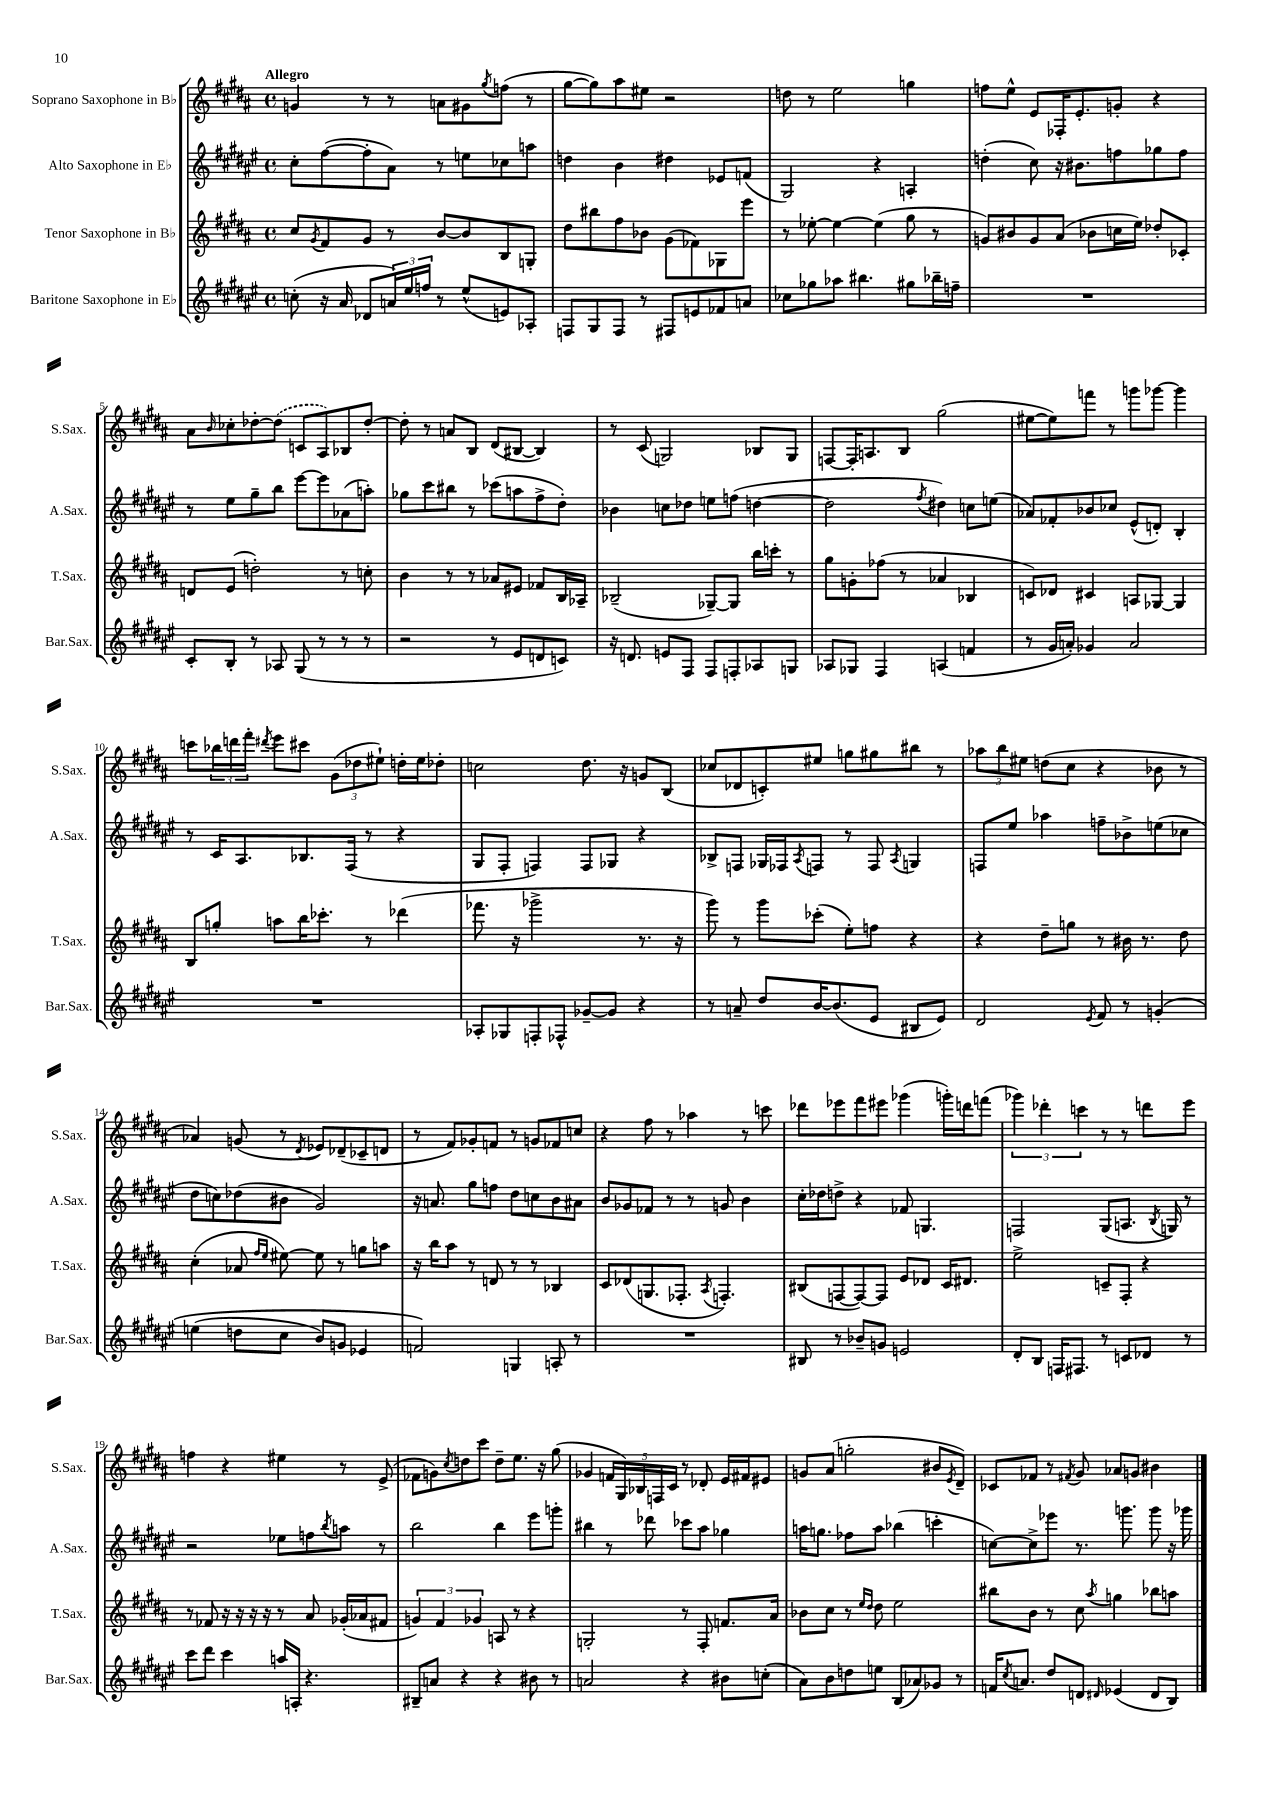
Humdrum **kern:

**kern	**kern	**kern	**kern
*part4	*part3	*part2	*part1
*staff4	*staff3	*staff2	*staff1
*I"Baritone Saxophone in E♭	*I"Tenor Saxophone in B♭	*I"Alto Saxophone in E♭	*I"Soprano Saxophone in B♭
*I'Bar.Sax.	*I'T.Sax.	*I'A.Sax.	*I'S.Sax.
*clefG2	*clefG2	*clefG2	*clefG2
*k[f#c#g#d#a#e#]	*k[f#c#g#d#a#]	*k[f#c#g#d#a#e#]	*k[f#c#g#d#a#]
*M4/4	*M4/4	*M4/4	*M4/4
*met(c)	*met(c)	*met(c)	*met(c)
=1	=1	=1	=1
!	!	!	!LO:TX:a:B:t=Allegro
(8ccn'\	8cc#/L	8cc#'\L	4gn/
.	8qg#/	.	.
16r	8f#/	([8ff#\	.
16a#/	.	.	.
8d-X/L	8g#/J	8ff#'\]	8r
24an/L)	8r	8a#\J)	8r
24ee#/	.	.	.
24ffn/JJ	.	.	.
8r	[8b/L	8r	8an\L
(8ee#^^/L	8b/]	8een\L	8g#X\
.	.	.	8qgg#/
8en/)	8B/	8cc-X\	(8ffn\J
8A-X'/J	8Gn'/J	8aan\J	8r
=2	=2	=2	=2
8Fn/L	8dd#\L	4ddn\	[8gg#\L
8G#/	8bb#X\	.	8gg#\])
8F/J	8ff#\	4b\	8aa#\
8r	8b-X\J	.	8ee#X\J
8F#X/L	(8g#\L	4dd#X\	2r
8en/	8f-X\)	.	.
8f-X/	8G-X\	8e-X/L	.
8an/J	8eee\J	(8fn/J	.
=3	=3	=3	=3
8cc-X\L	8r	2G#/)	8ddn\
8gg-X\	[8ee-X'\	.	8r
8aa-X\J	4ee-\_	.	2ee\
4.bb#X\	.	.	.
.	(4ee-\]	4r	.
8gg#X\L	8gg#\	4An'/	4ggn\
16bb-X~\L	8r	.	.
16ffn~\JJ	.	.	.
=4	=4	=4	=4
1r	8gn/L)	(4ddn'\	8ffn\L
.	8b#X/	.	8ee^^\J
.	8g/	8cc#\)	8e/L
.	(8a#/J	16r	16F-X'/K
.	.	8.b#X\L	8.e'/
.	8b-X\L	.	.
.	16ccn\L	8ffn\	8gn'/J
.	16ee\JJ)	.	.
.	8dd-X'/L	8gg-X\	4r
.	8c-X'/J	8ff\J	.
!!LO:LB:g=z
=5	=5	=5	=5
8c#'/L	8dn/L	8r	8a#\L
.	.	.	16qqb/
8B'/J	(8e/J	8ee#\L	8cc-X'\
8r	2ddn'\)	8gg#~\	[8dd-X'\
8A-X/	.	8bb\J	(8dd-\J]
(8G#/	.	[8eee#\L	8cn/L
8r	.	8eee#\]	8A#/)
8r	8r	(8a-X\	8B-X/
8r	8ccn'\	8aan'\J)	[8dd-'/J
=6	=6	=6	=6
2r	4b\	8gg-X\L	8dd-'\]
.	.	8ccc#\	8r
.	8r	8bb#X\J	8an/L
.	8r	8r	8B/J
8r	8a-X/L	(8ccc-X\L	(8d#/L
8e#/L	8e#X/J	8aan\	[8B#X/J
8dn/	8f-X/L	8ff#^\	4B#/])
8cn/J)	16B/L	8dd#'\J)	.
.	16A-X~/JJ	.	.
=7	=7	=7	=7
16r	(2B-X~/	4b-X\	8r
8.dn/	.	.	.
.	.	.	(8c#/
8en/L	.	8ccn\L	2Gn/)
8F#/J	.	8dd-X\J	.
8F#/L	[8G-X~/L)	8een\L	.
8Fn'/	8G-/J]	(8ffn\J	.
8A-X/	16bb\LL	[4ddn\	8B-X/L
.	16cccn'\JJ	.	.
8Gn/J	8r	.	8G/J
=8	=8	=8	=8
8A-X/L	8gg#\L	2dd\]	[8Fn/L
8G-X/J	8gn'\	.	16F'/K]
.	.	.	8.An/
4F#/	(8ff-X\J	.	.
.	8r	.	8B/J
.	.	8qff#/	.
(4An/	4a-X/	4dd#X\)	(2gg#\
4fn/	4B-X/	8ccn\L	.
.	.	(8een\J	.
=9	=9	=9	=9
8r	8cn/L)	8a-X/L)	[8ee#X\L
16g#/LL	8d-X/J	8f-X'/	8ee#\])
16an'/JJ)	.	.	.
4g-X/	4c#X/	8b-X/	8fffn\J
.	.	8cc-X/J	8r
2a/	8An/L	(8e#^^/L	8gggn\L
.	[8G-X/J	8dn'/J)	[8ggg-X\J
.	4G-/]	4B'/	4ggg-\]
!!LO:LB:g=z
=10	=10	=10	=10
1r	8B/L	8r	8cccn\L
.	8ggn'/J	16c#/KL	24bb-X\L
.	.	.	24dddn\
.	.	8.A#/	.
.	.	.	24fff#'\JJ
.	.	.	8qddd#X/
.	8aan\L	.	8eee\L
.	16bb\K	8.B-X/	8ccc#X\J
.	8.ccc-X'\J	.	.
.	.	.	(12g#\L
.	.	(16F#/Jk	.
.	.	.	12dd-X\
.	8r	8r	.
.	.	.	12ee#X`\J)
.	(4ddd-X\	4r	16ddn'\LL
.	.	.	16ee#\J
.	.	.	8dd-X'\J
=11	=11	=11	=11
8A-X'/L	8.fff-X\	8G#/L	2ccn\
8G-X/	.	8F#'/J	.
.	16r	.	.
8Fn'/	2ggg-X^\	4Fn/)	.
8F-X^^/J	.	.	.
[8g-X~/L	.	8F/L	8.dd#\
8g-/J]	.	8G-X/J	.
.	.	.	16r
4r	8.r	4r	8gn/L
.	.	.	(8B/J
.	16r	.	.
=12	=12	=12	=12
8r	8ggg#\)	8B-X^/L	8cc-X/L
8an~/	8r	8Fn/J	8d-X/
8dd#/L	8ggg#\L	16G-X/LL	8cn'/)
.	.	16F-X/J	.
.	.	8qA#/	.
[16b/K	(8ccc-X'\J	8Fn/J	8ee#X/J
(8.b/]	.	.	.
.	8ee'\L)	8r	8ggn\L
8e#/J	8ffn\J	8F/	8gg#X\
.	.	8qA#/	.
8B#X/L	4r	4Gn/	8bb#X\J
8e#/J)	.	.	8r
=13	=13	=13	=13
2d#/	4r	8Fn/L	12aa-X\L
.	.	.	12bb\
.	.	8ee#/J	.
.	.	.	12ee#X\J
.	8dd#~\L	4aa-X\	(8ddn\L
.	8ggn\J	.	8cc#\J
8qe#/	.	.	.
8f#/	8r	8ffn~\L	4r
8r	16b#X\	8b-X^\	.
.	8.r	.	.
(4gn'/	.	(8een\	8b-X\
.	8dd#\	8cc-X\J	8r
!!LO:LB:g=z
=14	=14	=14	=14
(4een\	(4cc#'\	8dd#\L	4a-X/)
.	.	8ccn\)	.
8ddn\L	8a-X/	(8dd-X\	(8gn/
.	16qqff#/LL	.	.
.	16qqee/JJ	.	.
8cc#\J	[8ee#X\)	8b#X\J	8r
.	.	.	8qd#/
8b/L)	8ee#\]	2g#/)	8e-X/L)
8gn/J	8r	.	(8d-X~/
4e-X/	8ggn\L	.	8c-X~/
.	8aan\J	.	8dn/J
=15	=15	=15	=15
2fn/)	16r	16r	8r
.	16bb\KL	8.an/	.
.	8aa#\J	.	8f#/L)
.	8r	8gg#\L	8g-X'/
.	8dn/	8ffn\J	8fn/J
4Gn/	8r	8dd#\L	8r
.	8r	8ccn\	8gn/L
8An'/	4B-X/	8b\	8f-X/
8r	.	8a#X\J	8ccn/J
=16	=16	=16	=16
1r	8c#/L	8b/L	4r
.	(8d-X/	8g-X/	.
.	8.Gn/	8f-X/J	8ff#\
.	.	8r	8r
.	8.F-X'/J	.	.
.	.	8r	4aa-X\
.	8qA#/	.	.
.	4.Fn'/)	8gn/	.
.	.	4b\	8r
.	.	.	8cccn\
=17	=17	=17	=17
8B#X/	(8B#X/L	16cc#'\LL	8ddd-X\L
.	.	16dd-X\J	.
8r	[8Fn/	8ddn^\J	8eee-X\
8b-X~/L	8F/_)	4r	8fff#\
8gn/J	8F/J]	.	8eee#X\J
2en/	8e/L	8f-X/	(4ggg-X\
.	8d-X/J	4.Gn/	.
.	16c#/KL	.	16gggn'\LL)
.	8.d#X/J	.	16dddn\J
.	.	.	(8fffn\J
=18	=18	=18	=18
8d#'/L	2ee^\	2Fn/	6ggg-X\)
8B/J	.	.	.
.	.	.	6ddd-X'\
16Fn/KL	.	.	.
8.F#X/J	.	.	.
.	.	.	6cccn\
8r	8cn~/L	(8G#/L	8r
8cn/L	8F#'/J	8.An/J	8r
8d-X/J	4r	.	8dddn\L
.	.	8qB/	.
.	.	16Gn/)	.
8r	.	8r	8eee\J
!!LO:LB:g=z
=19	=19	=19	=19
8ccc#\L	8r	2r	4ffn\
8ddd#\J	8f-X/	.	.
4ccc#\	16r	.	4r
.	16r	.	.
.	16r	.	.
.	16r	.	.
16aan/LL	8r	8ee-X\L	4ee#X\
16An'/JJ	.	.	.
4.r	8a#/	8ffn\	.
.	.	8qbb/	.
.	(16g-X'/LL	8aan\J	8r
.	16a-X/J	.	.
.	8f#X/J	8r	(8e^/
=20	=20	=20	=20
8B#X~/L	6gn/)	2bb\	8f-X\L
8an/J	.	.	8gn\)
.	6f#/	.	.
.	.	.	8qcc#/
4r	.	.	8ddn\
.	6g-X/	.	.
.	.	.	8ccc#\J
4r	8An/	4bb\	8dd~\L
.	8r	.	8.ee\J
8b#X\	4r	8eee#\L	.
.	.	.	16r
8r	.	8gggn'\J	(8gg#\
=21	=21	=21	=21
2an/	2Gn'/	4bb#X\	4g-X/
.	.	8r	20fn/LL
.	.	.	20G#/)
.	.	.	20B-X/
.	.	8ddd-X\	.
.	.	.	20Fn/
.	.	.	20c#/JJ
4r	8r	8ccc-X\L	8r
.	8F#'/	8aa#\J	8d-X'/
8b#X\L	8.fn/L	4gg-X\	16e/LL
.	.	.	16f#X/J
(8ccn'\J	.	.	8e#X/J
.	16a#/Jk	.	.
=22	=22	=22	=22
8a#\L)	8b-X\L	16aan\KL	8gn/L
.	.	8.ggn\J	.
8b\	8cc#\J	.	(8a#/J
8ddn\	8r	8ff-X\L	2ggn'\
.	16qqee/LL	.	.
.	16qqdd#/JJ	.	.
8een\J	8dd#\	8aa\J	.
(8B/L	2ee\	(4bb-X\	.
8a-X/)	.	.	.
8g-X/J	.	4cccn'\	8b#X/L
.	.	.	8qe/
8r	.	.	8d#~/J)
=23	=23	=23	=23
16fn/KL	8bb#X\L	[8ccn\L)	8c-X/L
8qcc#/	.	.	.
8.an/J	.	.	.
.	8b\J	8cc^\]	8f-X/J
8dd#/L	8r	8eee-X\J	8r
.	.	.	8qf#X/
8dn/J	8cc#\	8.r	8g#/
16qqd#X/	8qaa#/	.	.
(4e-X/	4ggn\	.	8a-X/L
.	.	8.gggn\	.
.	.	.	8gn/J
8d#/L	8bb-X\L	8ggg\	4b#X\
8B/J)	8aan\J	16r	.
.	.	16ggg-X\	.
==	==	==	==
*-	*-	*-	*-
